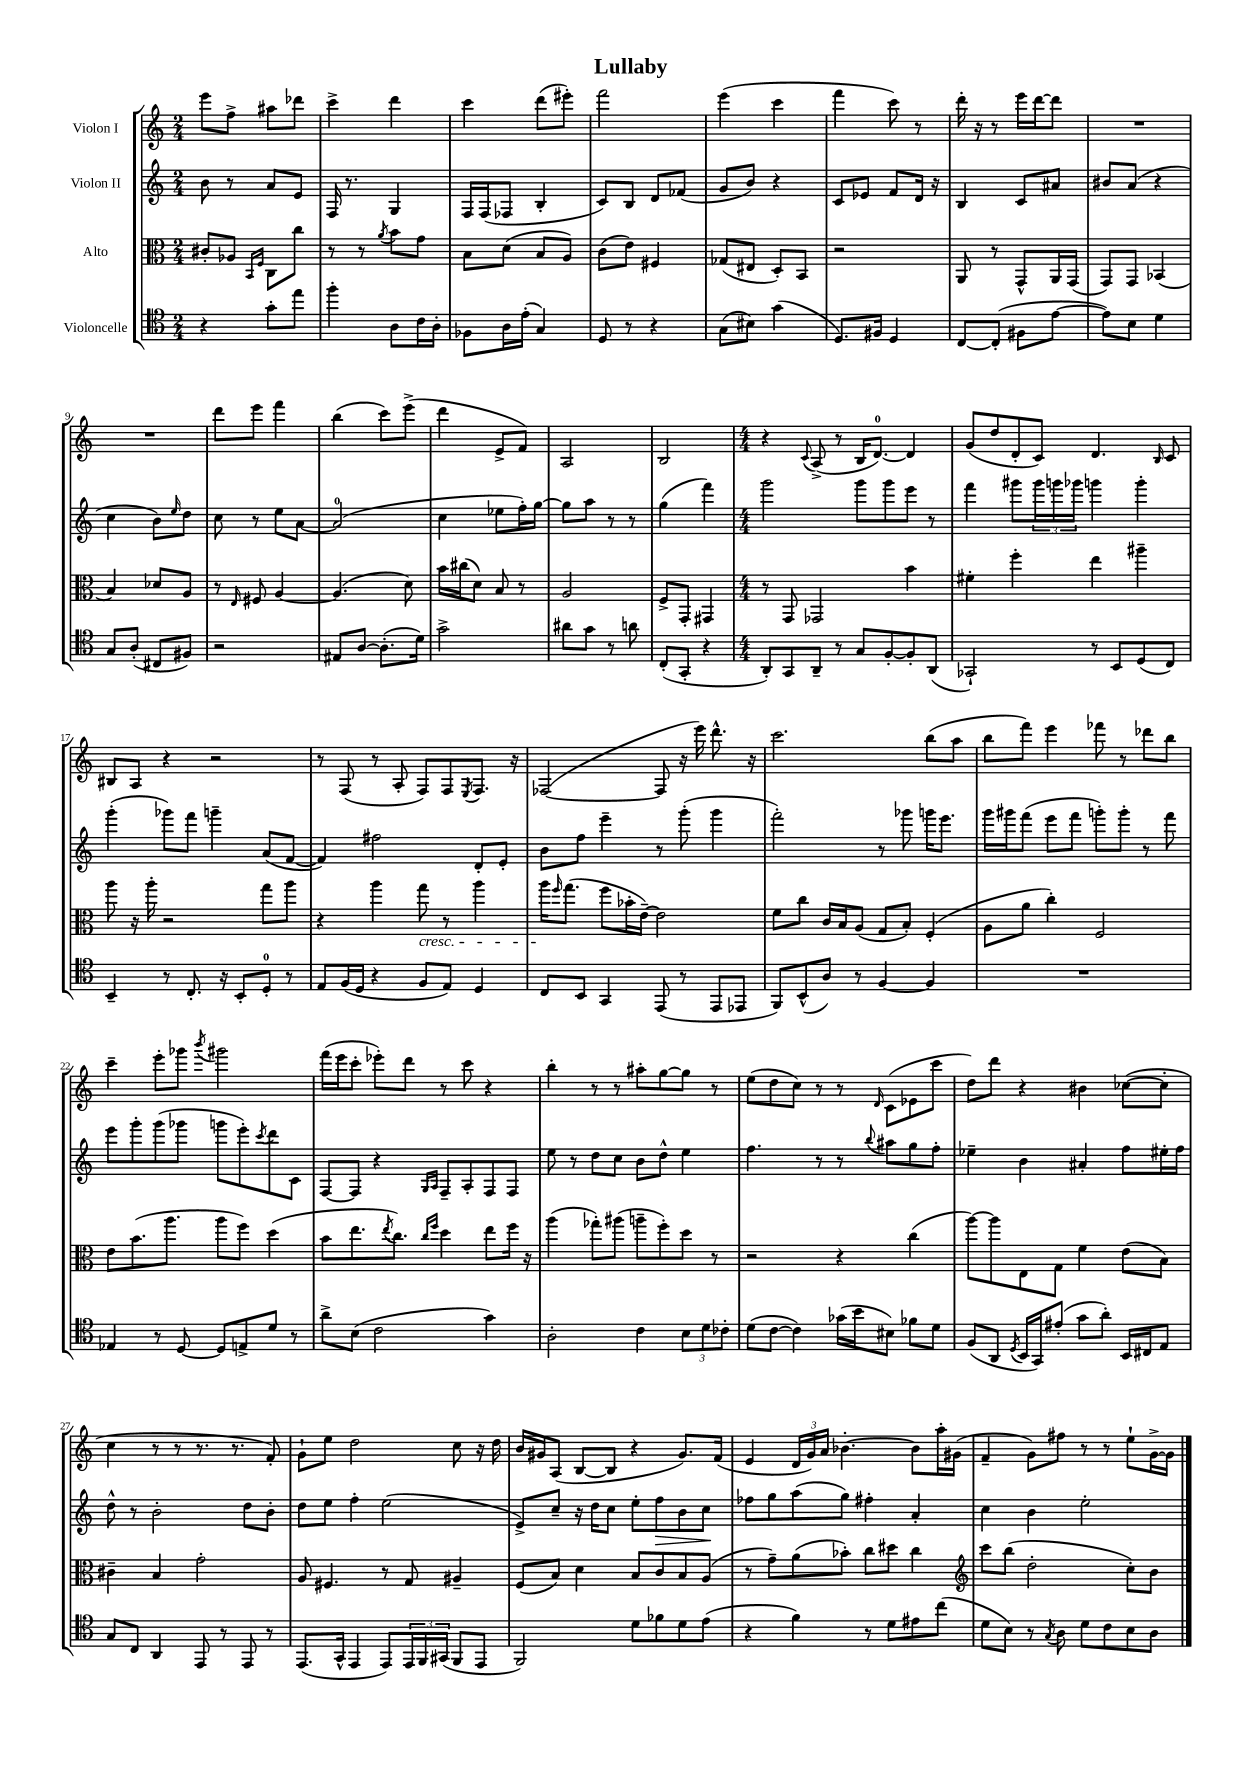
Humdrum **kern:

**kern	**kern	**kern	**kern
*staff4	*staff3	*staff2	*staff1
*clefC4	*clefC3	*clefG2	*clefG2
*k[]	*k[]	*k[]	*k[]
*M2/4	*M2/4	*M2/4	*M2/4
4r	8c#'/L	8b\	8eee\L
.	8A-/J	8r	8ff^\J
.	16qqBB/LL	.	.
.	16qqF/JJ	.	.
8g'\L	8C\L	8a/L	8aa#\L
8ee\J	8cc\J	8e/J	8ddd-\J
=	=	=	=
4ff'\	8r	16F/	4ccc^\
.	.	8.r	.
.	8r	.	.
.	8qa/	.	.
8A\L	8b\L	4G/	4ddd\
16c\L	8g\J	.	.
16A'\JJ	.	.	.
=	=	=	=
8F-\L	8B\L	16F/LL	4ccc\
.	.	(16F/J	.
16A\L	(8d\J	8F-/J	.
(16e'\JJ	.	.	.
4G/)	8B/L	4B'/	(8ddd\L
.	8A/J)	.	8eee#'\J)
=	=	=	=
8D/	(8c\L	8c/L)	2fff\
8r	8e\J)	8B/J	.
4r	4F#/	8d/L	.
.	.	(8f-/J	.
=	=	=	=
(8G\L	(8G-/L	8g/L	(4eee\
8B#\J)	8E#/J	8b/J)	.
(4g\	8D'/L)	4r	4ccc\
.	8BB/J	.	.
=	=	=	=
8.D/L)	2r	8c/L	4fff\
.	.	8e-/J	.
16F#/Jk	.	.	.
4D/	.	8f/L	8ccc\)
.	.	16d/Jk	8r
.	.	16r	.
=	=	=	=
[8C/L	8AA/	4B/	16ddd'\
.	.	.	16r
(8C'/]J	8r	.	8r
8F#\L	8GG^^/L	8c/L	16eee\LL
.	.	.	[16ddd\J
[8e\J	16AA/L	8a#/J	8ddd\]J
.	(16GG/JJ	.	.
=	=	=	=
8e\]L)	8GG/L)	8b#/L	2r
8B\J	8GG/J	(8a/J	.
4d\	(4BB-/	4r	.
=	=	=	=
8G/L	4B/)	4cc\	2r
(8A'/J	.	.	.
8C#/L	8d-/L	8b\L)	.
.	.	16qqee/	.
8F#/J)	8A/J	8dd\J	.
=	=	=	=
2r	8r	8cc\	8ddd\L
.	16qqE/	.	.
.	8F#/	8r	8eee\J
.	[4A/	8ee\L	4fff\
.	.	[8a\J	.
=	=	=	=
8E#/L	(4.A/]	(2a/]	(4bb\
[8A/J	.	.	.
(8.A'\]L	.	.	8ccc\L)
.	8d\)	.	(8eee^\J
16d\Jk)	.	.	.
=	=	=	=
2g^\	16b\LL	4cc\	4ddd\
.	(16cc#\J	.	.
.	8d\J)	.	.
.	8B/	8ee-\L	8e^/L
.	8r	16ff'\L)	8f/J)
.	.	[16gg\JJ	.
=	=	=	=
8a#\L	2A/	8gg\]L	2A/
8g\J	.	8aa\J	.
8r	.	8r	.
8a\	.	8r	.
=	=	=	=
(8C'/L	8F^/L	(4gg\	2B/
8GG'/J	8GG'/J	.	.
4r	4GG#/	4fff\)	.
=	=	=	=
*M4/4	*M4/4	*M4/4	*M4/4
8AA'/L)	8r	2ggg\	4r
8GG/	8GG/	.	.
.	.	.	8qqc/
8AA~/J	2GG-/	.	(8A^/
8r	.	.	8r
8G/L	.	8ggg\L	16B/LK
.	.	.	[8.d/J)
[8F'/	.	8ggg\	.
8F'/]	4b\	8eee\J	4d/]
(8AA/J	.	8r	.
=	=	=	=
2GG-`/)	4f#'\	4fff\	(8g/L
.	.	.	8dd/
.	4ff'\	8ggg#\L	8d'/
.	.	24ggg#\L	8c/J)
.	.	24ggg\	.
.	.	24ggg-\JJ	.
8r	4ee\	4ggg\	4.d/
8BB/L	.	.	.
(8D/	4aa#~\	4ggg'\	.
.	.	.	16qqB/
8C/J)	.	.	8c/
=	=	=	=
4BB~/	8aa\	(4ggg'\	8B#/L
.	16r	.	8A/J
.	16aa'\	.	.
8r	2r	8ggg-\L)	4r
8.C'/	.	8fff\J	.
.	.	4ggg~\	2r
16r	.	.	.
8BB'/L	.	.	.
8D'/J	8gg\L	(8a/L	.
8r	8aa\J	[8f/J	.
=	=	=	=
8E/L	4r	4f/])	8r
(16F/L	.	.	(8F/
16D/JJ	.	.	.
4r	4aa\	2ff#\	8r
.	.	.	8A'/
8F/L	8gg\	.	8F/L)
8E/J)	8r	.	8F/
.	.	.	8qE/
4D/	4aa\	8d'/L	8.F/J
.	.	8e'/J	.
.	.	.	16r
=	=	=	=
8C/L	16aa\LK	8b\L	([2F-/
.	16qqff/	.	.
.	(8.gg\J	.	.
8BB/J	.	8ff\J	.
4GG/	8ff\L	4eee~\	.
.	16b-'\L	.	.
.	[16e~\JJ)	.	.
(8EE/	2e\]	8r	8F-/]
8r	.	(8ggg'\	16r
.	.	.	16eee\)
8EE/L	.	4ggg\	8.ddd^^\
8EE-/J	.	.	.
.	.	.	16r
=	=	=	=
8FF/L)	8f\L	2fff'\)	2.ccc\
(8BB^^/	8cc\J	.	.
8A/J)	16c/LL	.	.
.	16B/J	.	.
8r	(8A/J	.	.
[4F/	8G/L	8r	.
.	8B'/J)	8ggg-\	.
4F/]	(4F'/	16ggg\LK	(8bb\L
.	.	8.eee\J	.
.	.	.	8aa\J
=	=	=	=
1r	8A\L	16ggg\LL	8bb\L
.	.	16ggg#\J	.
.	8a\J	(8fff\J	8fff\J)
.	4cc'\)	8eee\L	4eee\
.	.	8fff\J	.
.	2F/	8ggg'\L)	8fff-\
.	.	8ggg'\J	8r
.	.	8r	8ddd-\L
.	.	8fff\	8bb\J
=	=	=	=
4E-/	8e\L	8eee\L	4ccc~\
.	(8.b\	8ggg'\	.
8r	.	(8ggg\	8eee'\L
.	8.aa\J	.	.
[8D/	.	8ggg-\J	8ggg-\J
.	.	.	8qbbb/
8D/]L	8aa\L	8ggg\L	2ggg#\
8E^/	8ff\J)	8eee'\)	.
.	.	8qccc/	.
8d/J	(4dd\	8ddd\	.
8r	.	8c\J	.
=	=	=	=
8a^\L	8b\L	[8F/L	(16fff\LL
.	.	.	16eee\J
(8B\J	8.ee\	8F/]J	8ccc'\J
2c\	.	4r	8eee-'\L)
.	8qee/	.	.
.	8.cc\J)	.	.
.	.	.	8ddd\J
.	16qqcc/LL	16qqG/LL	.
.	16qqff/JJ	16qqA/JJ	.
.	4dd\	8F~/L	8r
.	.	8A'/	8ccc\
4g\)	8ee\L	8F/	4r
.	16ff\Jk	8F/J	.
.	16r	.	.
=	=	=	=
2A'\	(4aa\	8ee\	4bb'\
.	.	8r	.
.	8gg-'\L)	8dd\L	8r
.	(8aa#\J	8cc\J	8r
4c\	8aa~\L	8b\L	8aa#'\L
.	8ff'\)	8dd^^\J	[8gg\
12B\L	8dd\J	4ee\	8gg\]J
12d\	.	.	.
.	8r	.	8r
12c-'\J	.	.	.
=	=	=	=
(8d\L	2r	4.ff\	(8ee\L
[8c\J	.	.	8dd\
4c\])	.	.	8cc\J)
.	.	8r	8r
(16g-\LL	4r	8r	8r
16b\J	.	.	.
.	.	8qqbb/	16qqd/
8B#\J)	.	8aa#\L	(8c\L
8f-\L	(4cc\	8gg\	8e-\
8d\J	.	8ff'\J	8ccc\J
=	=	=	=
(8F/L	[8aa\L)	4ee-~\	8dd\L)
8AA/J	8aa\]	.	8ddd\J
8qD/	.	.	.
16BB/LL	8E\	4b\	4r
16GG/J)	.	.	.
(8e#'/J	8G\J	.	.
8g\L	4f\	4a#'/	4b#\
8a'\J)	.	.	.
16BB/LL	(8e\L	8ff\L	([8cc-\L
16C#/J	.	.	.
8E/J	8B\J)	16ee#'\L	8cc-'\]J
.	.	16ff\JJ	.
=	=	=	=
8G/L	4c#~\	8dd^^\	4cc\
8C/J	.	8r	.
4AA/	4B/	2b'\	8r
.	.	.	8r
8EE/	2g'\	.	8.r
8r	.	.	.
.	.	.	8.r
8EE/	.	8dd\L	.
8r	.	8b'\J	8f'/)
=	=	=	=
(8.EE/L	8A/	8dd\L	8g`\L
.	4.F#/	8ee\J	8ee\J
16GG^^/Jk	.	.	.
4EE/	.	4ff'\	2dd\
8EE/L)	8r	(2ee\	.
24EE/L	8G/	.	.
24FF/	.	.	.
(24GG#/JJ	.	.	.
8FF/L	4A#~/	.	8cc\
8EE/J	.	.	16r
.	.	.	16dd\
=	=	=	=
2FF/)	(8F/L	8e^/L)	16b/LL
.	.	.	16g#/J
.	8B/J)	8cc~/J	(8A/J
.	4d\	16r	[8B/L
.	.	16dd\LK	.
.	.	8cc\J	8B/]J
8d\L	8B/L	8ee'\L	4r
8f-\	8c/	8ff\	.
8d\	8B/	8b\	8.g#/L)
(8e\J	(8A/J	8cc\J	.
.	.	.	(16f/Jk
=	=	=	=
4r	8r	8ff-\L	4e/
.	8g~\L)	8gg\	.
4f\)	(8a\	(8aa\	24d/LL
.	.	.	24g/)
.	.	.	24a/JJ
.	8b-'\J)	8gg\J)	[4.b-'\
8r	8cc\L	4ff#'\	.
8d\L	8dd#\J	.	.
8e#\	4cc\	4a'/	8b-\]L
(8cc\J	.	.	16aa'\L
.	.	.	(16g#\JJ
=	=	=	=
*	*clefG2	*	*
8d\L	8ccc\L	4cc\	4f~/
8B\J)	(8bb\J	.	.
8r	2dd'\	4b\	8g\L)
8qG/	.	.	.
8A\	.	.	8ff#\J
8d\L	.	2ee'\	8r
8c\	.	.	8r
8B\	8cc'\L)	.	8ee`\L
8A\J	8b\J	.	[16g^\L
.	.	.	16g\]JJ
==	==	==	==
*-	*-	*-	*-
